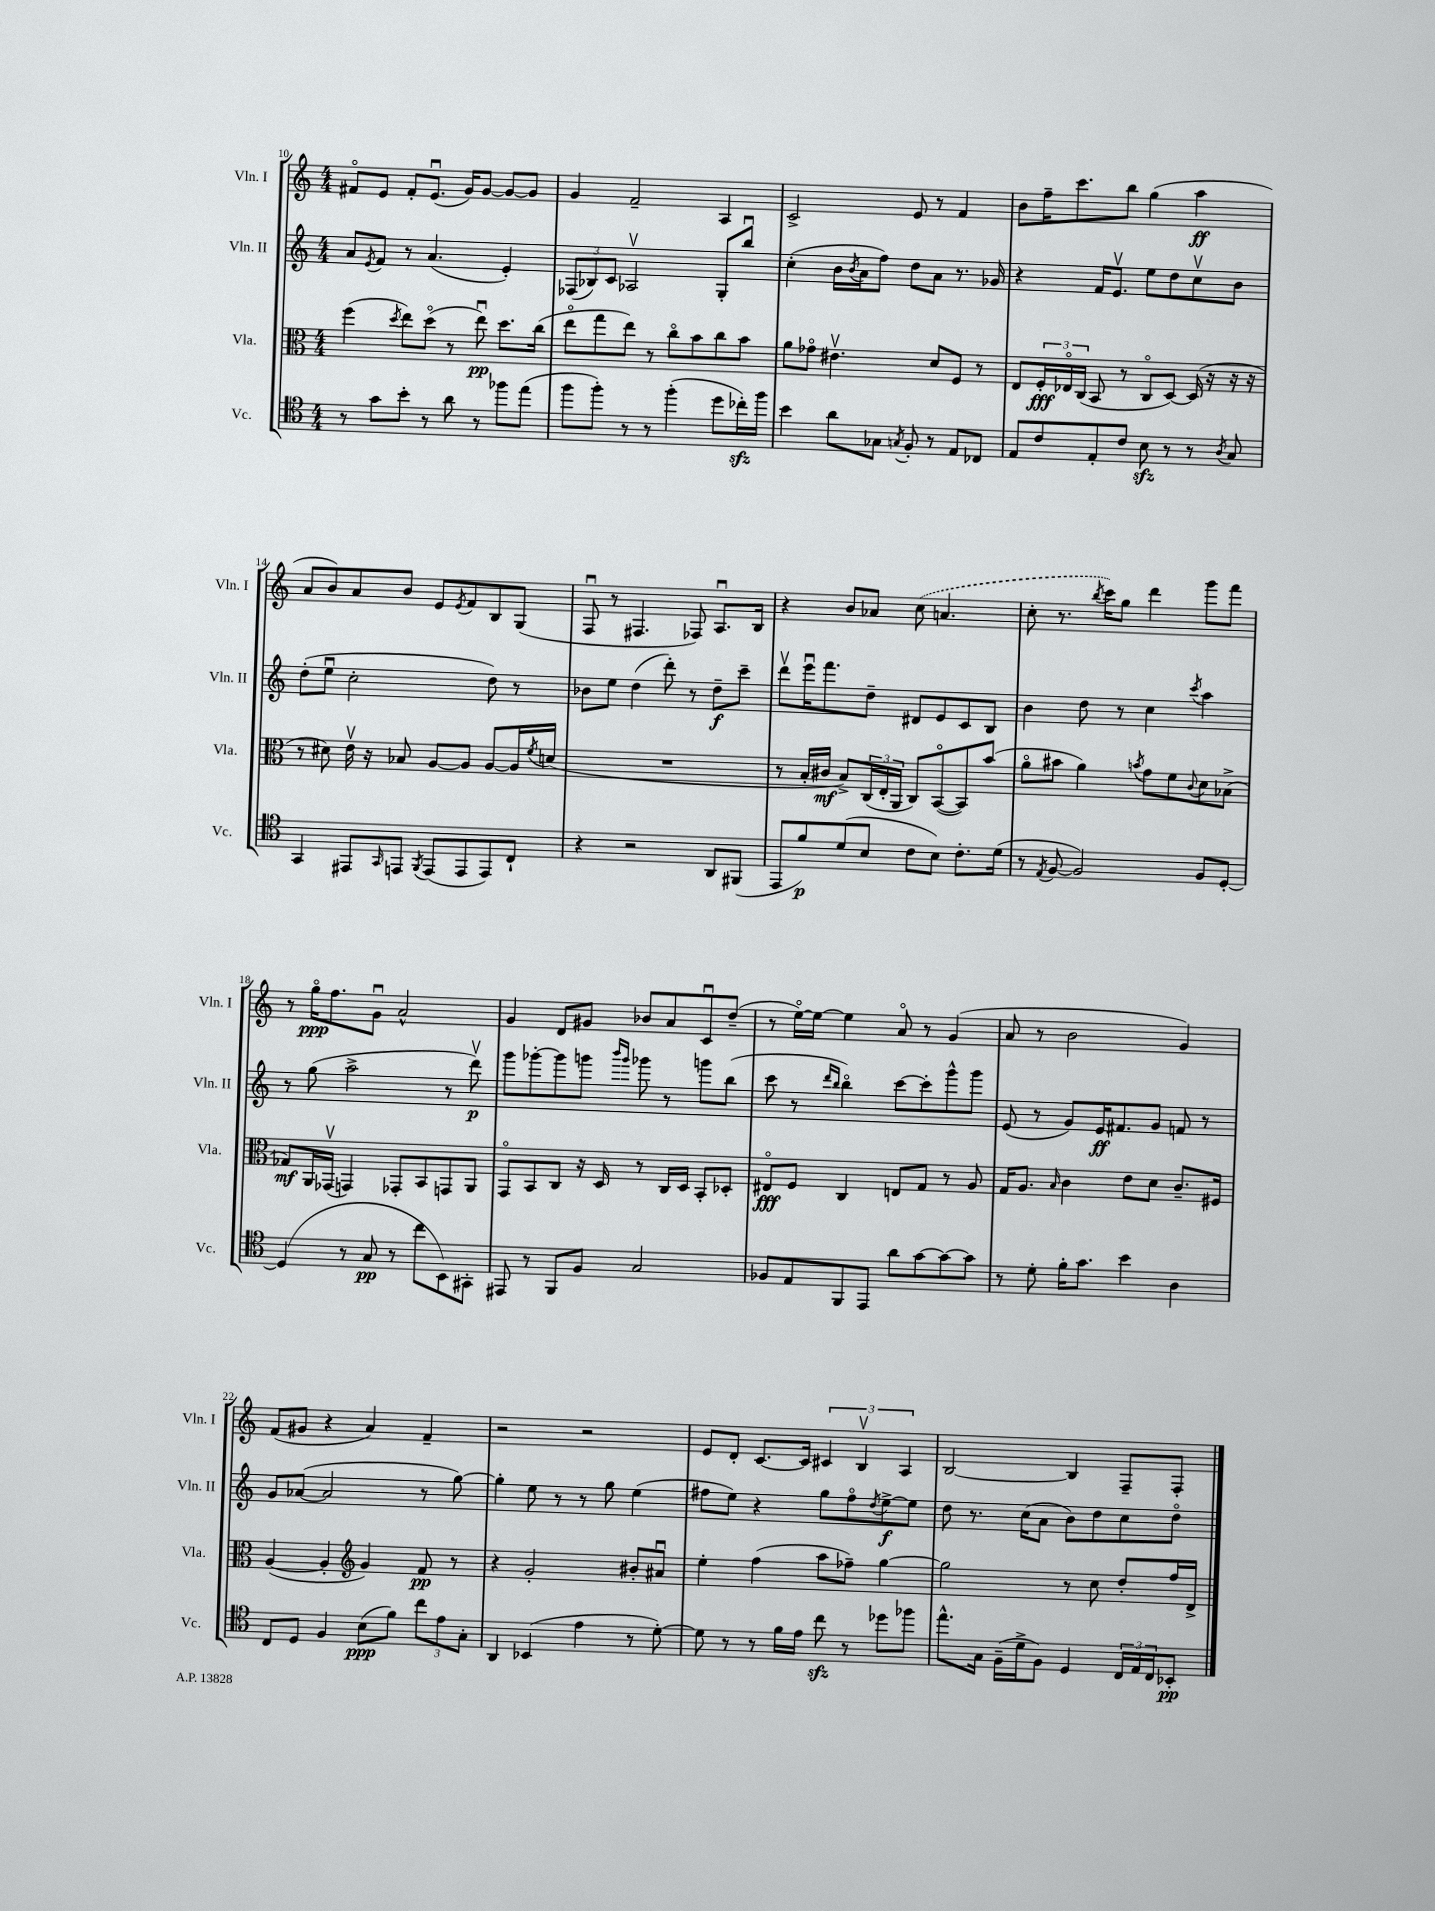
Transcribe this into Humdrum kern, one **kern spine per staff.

**kern	**kern	**kern	**kern
*staff4	*staff3	*staff2	*staff1
*clefC4	*clefC3	*clefG2	*clefG2
*k[]	*k[]	*k[]	*k[]
*M4/4	*M4/4	*M4/4	*M4/4
8r	(4ff	8a	8f#o
.	.	8qe	.
8g	.	8f	8e
.	8qdd	.	.
8b'	8ee)	8r	8f#'
8r	(8ddo	(4.a	(8.eu
8a	8r	.	.
.	.	.	16g)
8r	8eeu)	.	[8g
8ff-	8.dd	4e')	8g_
(8ee	.	.	8g]
.	(16cc	.	.
=	=	=	=
8ff	8eeo	(12F-	4g
.	.	12B-)	.
8ff')	8gg	.	.
.	.	12c	.
8r	8ee)	2A-v	2f~
8r	8r	.	.
(4ff'	8cco	.	.
.	8b	.	.
8dd	8cc	8G'	4A
16cc-')	8b	8bbu	.
16ff	.	.	.
=	=	=	=
4b	8a	(4cc'	2c^
.	8g-o	.	.
8a	4.e#v	16b	.
.	.	8qb	.
.	.	16a	.
8G-	.	8ff)	.
8qG	.	.	.
8F'	.	8dd	8e
8r	8d	8a	8r
8E	8F	8.r	4f
8C-	8r	.	.
.	.	16g-	.
=	=	=	=
8E	8E	4r	8b
8c	24F'	.	16ff~
.	24E-o	.	.
.	.	.	8.ccc
.	(24C	.	.
8E'	8BB	16f	.
.	.	8.ev	.
8c	8r	.	8bb
8B	8Co	8ee	(4gg
8r	[8D)	8dd	.
8r	(16D]	8ccv	4aa
.	16r	.	.
8qA	.	.	.
8G	16r	8b	.
.	16r	.	.
=	=	=	=
4GG	8r	(8dd'	8a
.	8d#)	8eeu	8b)
8EE#	16ev	2cc'	8a
.	16r	.	.
16qqGG	.	.	.
8EE	8B-	.	8b
8qFF	.	.	.
(8EE	[8A	.	8e
.	.	.	8qe
8EE	8A]	.	8f
8EE)	[8A	8dd)	8B
8C`	16A]	8r	(8G
.	8qf	.	.
.	(16d	.	.
=	=	=	=
4r	1r	8b-	8Fu
.	.	8ee	8r
2r	.	(4dd	4.F#
.	.	8ddd')	.
.	.	8r	8F-)
8AA	.	8dd~	8.Au
(8FF#	.	8ccc~	.
.	.	.	16B
=	=	=	=
8EE	8r	8dddv	4r
8f)	16B'	16eeeu	.
.	16c#	8.fff	.
(8d	8B^)	.	8b
8B	(24C	8dd~	8a-
.	24E'	.	.
.	24AA	.	.
8c	8C)	8d#	(8cc
8B)	([8BBo	8e	4.a
8.c'	8BB])	8c	.
.	(8b	8B	.
(16d	.	.	.
=	=	=	=
8r	8ao	4b	8cc'
8qE	.	.	.
[8F	8b#	.	8.r
2F])	4a)	8dd	.
.	.	.	8qbb
.	.	.	16ccc)
.	.	8r	8gg
.	8qb	.	.
.	8g	4cc	4ddd
.	8f	.	.
.	8qqc	8qccc	.
8F	8d	4aa	8ggg
[8D'	(8B-^	.	8fff
=	=	=	=
(4D]	8G-)	8r	8r
.	16AA	(8gg	16ggo
.	(16GG-v	.	8.ff
8r	4GG)	2aa^	.
8G	.	.	8gu
8r	8GG-'	.	2a^^
8cc	8BB	.	.
8BB)	8GG	8r	.
8GG#'	8AA	8dddv)	.
=	=	=	=
8EE#	8GGo	8ggg	4g
8r	8BB	[8ggg-'	.
8FF	8C	8ggg-]	8d
8F	16r	8ggg	8g#
.	16D	.	.
.	.	16qqbbb	.
.	.	16qqggg	.
2G	8r	8ggg-	8b-
.	16C	8r	8a
.	16D	.	.
.	8BB'	8ggg	8cu
.	8D-'	(8bb	(8dd~
=	=	=	=
8F-	8E#o	8ccc	8r
8E	8F	8r	[16eeo)
.	.	.	16ee_
.	.	16qqddd	.
.	.	16qqbb	.
8FF	4C	4bbo)	4ee]
8EE	.	.	.
8a	8E	[8ccc	8ao
[8g	8G	8ccc']	8r
8g_	8r	8ggg^^	(4g
8g]	8A	8ggg	.
=	=	=	=
8r	16G	(8e	8a
.	8.A	.	.
8d'	.	8r	8r
.	16qqB	.	.
16f'	4c	8g)	2b
8.g	.	.	.
.	.	16e	.
.	.	8.f#	.
4b	8e	.	.
.	8d	8g	.
4A	8.c~	8f	4g)
.	.	8r	.
.	16F#	.	.
=	=	=	=
8C	([4A	8g	(8f
8D	.	([8a-	8g#
4F	4A']	2a-]	4r
*	*clefG2	*	*
(8B	4g)	.	4a)
8f)	.	.	.
12cc	8f	8r	4f~
12e	.	.	.
.	8r	[8gg)	.
12G'	.	.	.
=	=	=	=
4AA	4r	4gg']	2r
(4BB-	2g'	8ee	.
.	.	8r	.
4e	.	8r	2r
.	.	8gg	.
8r	8b#'	(4ee	.
[8d')	8a#u	.	.
=	=	=	=
8d]	4ee'	8ff#	8e
8r	.	8ee)	8d'
8r	(4ff	4r	[8.c
16f	.	.	.
16e	.	.	16c]
8cc	8aa	8gg	6c#
8r	8ff-~)	8ff#o	.
.	.	.	6Bv
.	.	8qdd	.
8dd-	[4gg	[8ee^	.
.	.	.	6A
8ff-	.	8ee]	.
=	=	=	=
8.ee^^	2gg]	8dd	[2B
.	.	8.r	.
16G	.	.	.
(16F~	.	.	.
16d^	.	(16cc	.
8F)	.	8a	.
4D	8r	8b)	4B]
.	8cc	8dd	.
24C	8dd'	8cc	8F~
24E	.	.	.
24C	.	.	.
8BB-'	16ff	8ddo	8F'
.	16d^	.	.
==	==	==	==
*-	*-	*-	*-
